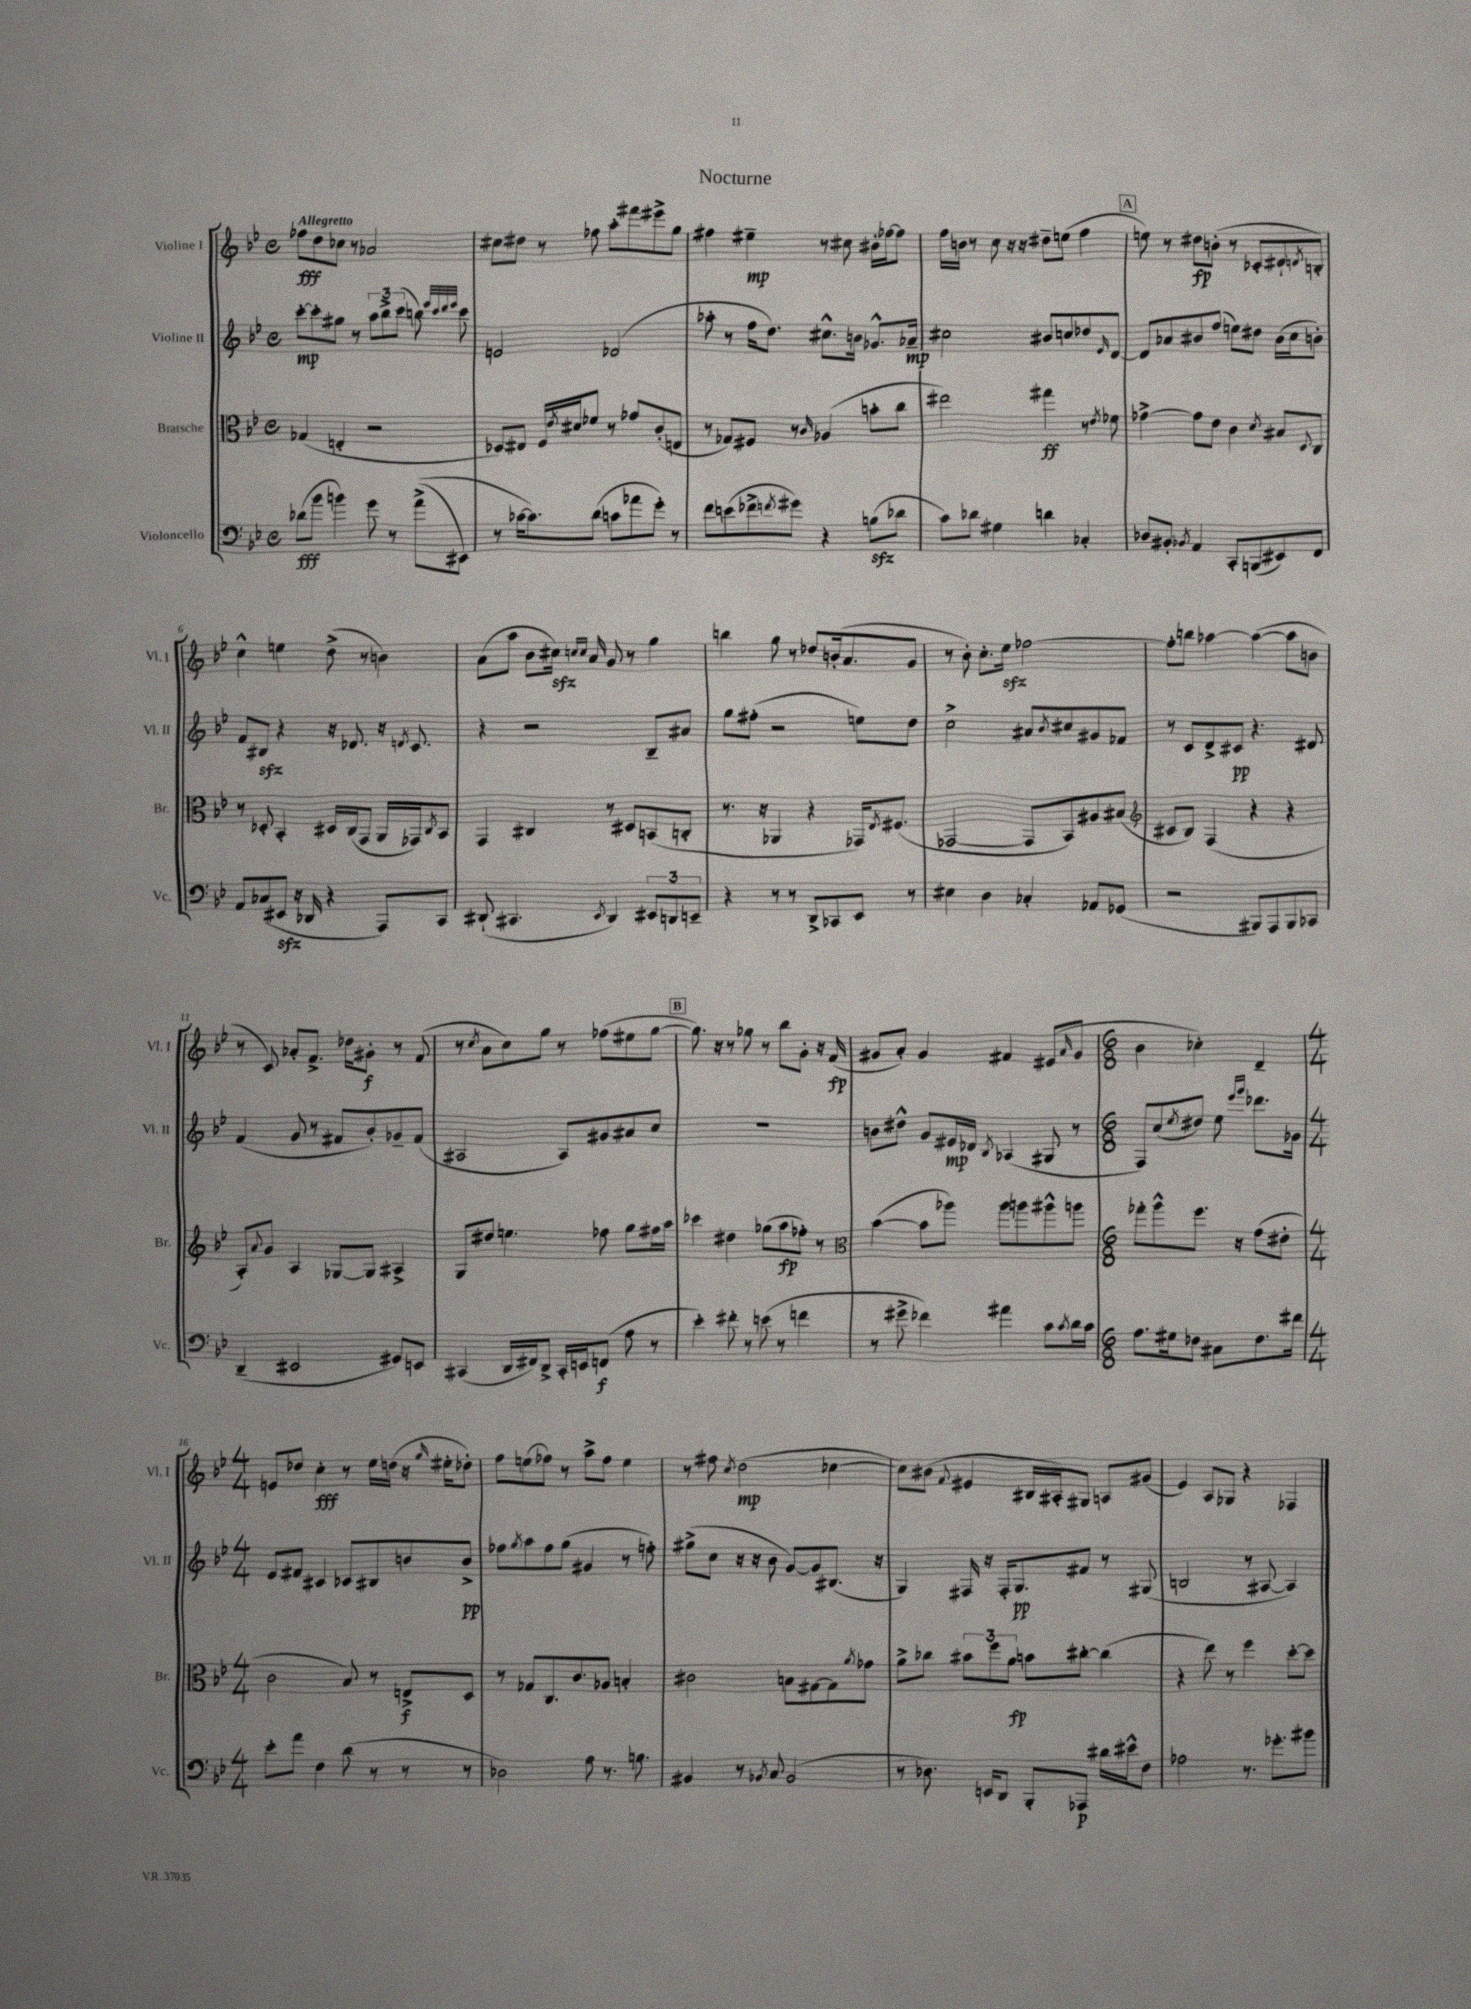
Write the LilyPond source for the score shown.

\header { title = "Nocturne" }
<<
\new StaffGroup <<
\new Staff = "s0" \with { instrumentName = "Violine I" shortInstrumentName = "Vl. I" } {
    \clef treble \key bes \major \defaultTimeSignature \time 4/4 \tempo "Allegretto"
    fes''8\fff d''8 ces''8 r8 aes'2 |
    cis''8 dis''8 r8 fes''8 a''8-. fis'''8 eis'''8-> g''8 |
    fis''4 eis''4--\mp r8 cis''8 bis'16-. fes''16~ fes''8 |
    f''16 b'16 r8 c''8 r16 r16 dis''8-- e''8( f''4 |
    \mark \markup { \box "A" } e''8) r8 dis''8\fp b'8-.( r8 ces'8-. dis'8-! \acciaccatura { d'8 } b8-.) |
    c''4-^ e''4 d''8->( r8 b'4) |
    a'8( a''8 bes'8 cis''16\sfz) \grace { c''16 c''16 } a'16 g'8 r8 g''4 |
    b''4 g''8 r8 des''8 b'16-.( a'8. g'8 |
    r8 bes'8-.) c''8.-. ees''16\sfz fes''2~ |
    fes''8-. b''8 aes''4~ aes''4~( aes''8 b'8 |
    r8 c'8) aes'8-. f'8.-> des''16 gis'8-.\f r8 f'8( |
    r8 \acciaccatura { c''8 } a'8 c''8) g''8 r8 fes''8( eis''8 g''8~ |
    \mark \markup { \box "B" } g''8.) r16 r8 ges''8 r8 bes''8 g'8-. r16 f'16\fp( |
    gis'8 a'8-.) gis'4 fis'4 eis'8( \grace { a'16 } gis'8 |
    \numericTimeSignature \time 6/8 bes'4 ces''4-.) d'4-- |
    \numericTimeSignature \time 4/4 e'8 des''8 c''4-.\fff r8 ees''16 d''16( r16 \grace { g''16 } eis''16-. des''8-.) |
    f''8 e''8( fes''8) r8 a''8-> fes''8 e''4 |
    r8 fis''8 \acciaccatura { c''8 } d''2\mp( ces''4~ |
    ces''8) bis'8( \appoggiatura { f'8 } eis'4 bis16 ais16-.) gis8 a8 gis'8( |
    ees'4) a8 ges8 r4 fes4 \bar "|." |
}
\new Staff = "s1" \with { instrumentName = "Violine II" shortInstrumentName = "Vl. II" } {
    \clef treble \key bes \major \defaultTimeSignature \time 4/4
    c'''8~-.\mp c'''8-. gis''8 r8 \tuplet 3/2 { a''8 bes''8-> c'''8( } b''8) \grace { ees'''32 c'''32 d'''32 ees'''32 } c'''8 |
    e'2 des'2( |
    aes''8-. r8 f''16 d''8.) cis''8.-^ b'16 ges'8.-^ aes'16--\mp |
    cis''2 bis'8 c''8 des''8 \grace { ees'16 } d'8~ |
    \mark \markup { \box "A" } d'8 aes'8 bis'8 f''8( e''8) dis''8 bis'16( c''16 b'8-.) |
    f'8 bis8\sfz r4 r16 des'8. r16 \acciaccatura { d'8 } c'8. |
    r4 r2 bes8-- ais'8 |
    g''8 fis''8-.( r2 e''8) d''8 |
    c''2-> ais'8 \acciaccatura { bes'8 } cis''8 gis'8 fes'8 |
    r8 c'8 d'8-> cis'8\pp r4. dis'8 |
    f'4( g'8 r8 fis'8 bes'8-.) ges'8-- fis'8( |
    ais2 ais8) gis'8 ais'8 c''8 |
    \mark \markup { \box "B" } R1 |
    b'8 dis''8-^ g'8 eis'16\mp des'16 \acciaccatura { bes8 } aes4( gis8 r8 |
    \numericTimeSignature \time 6/8 f8) c''8( \acciaccatura { ees''8 } dis''8) ees''8 \grace { ees'''16 g'''16 } des'''8. ges'16 |
    \numericTimeSignature \time 4/4 ees'8 fis'8 cis'4 ces'8 bis8 b'8 b'8->\pp |
    fes''8 \acciaccatura { g''8 } a''8 fes''8 g''8( gis'4 r8 f''8-.) |
    gis''8->( c''8 r16 r16 bes'8 g'8~) g'8 bis8.( r16 |
    g4) fis16 r16 fis16-. g8.\pp fis'8 r8 gis8( |
    b2 r8 ais8~ ais4) \bar "|." |
}
\new Staff = "s2" \with { instrumentName = "Bratsche" shortInstrumentName = "Br." } {
    \clef alto \key bes \major \defaultTimeSignature \time 4/4
    ges4( e4-. r2 |
    des8) eis8 f16 \acciaccatura { ees'8 } dis'16 fes'8 r8 ges'8 c'8-.( e8 |
    r8 ges8) fis8 r8 \grace { c'16 } aes4( b'8-. c''8 |
    eis''2) gis''4\ff r8 \acciaccatura { ees'8 } fes'8 |
    \mark \markup { \box "A" } ges'4~-> ges'8 ees'8 c'4 \acciaccatura { d'8 } bis8 \appoggiatura { d8 } c8 |
    r8 des8-. bes,4-. dis16 c16( g,8 a,16 ges,16) \acciaccatura { c8 } bes,8 |
    g,4 cis4 r8 dis8 b,8( c8-. |
    r8. r16 aes,4 r4 ges,16) \acciaccatura { ees8 } fis8.( |
    ges,2~ ges,8 bes,8) ais8 bis8( |
    \clef treble cis'8 bes8) f4( r4 r4 |
    a8-.) \appoggiatura { a'8 } g'8 a4 ges8~ ges8 ais4-> |
    g8 dis''8 e''4. fes''8 g''8 fis''16 a''16 |
    \mark \markup { \box "B" } ces'''4 dis''4 ges''8( a''8\fp fes''8-.) r8 |
    \clef alto bes'4~( bes'8 aes''8) aes''8 a''8 ais''8-^ a''8 |
    \numericTimeSignature \time 6/8 ges''8-. a''8-^ f''8. r16 g'8( eis'8-. |
    \numericTimeSignature \time 4/4 c'2 bes8) r8 e8->\f d8 |
    r8 ges8 c8. c'8. aes8 b4-. |
    cis'2 b8 gis8~ gis8 \acciaccatura { a'8 } ges'8 |
    a'8-> ces''8 \tuplet 3/2 { bis'8 f''8 a'8\fp } b'8 cis''8~-. cis''4( |
    r4 ees''8) r8 f''4 d''8~-. d''8 \bar "|." |
}
\new Staff = "s3" \with { instrumentName = "Violoncello" shortInstrumentName = "Vc." } {
    \clef bass \key bes \major \defaultTimeSignature \time 4/4
    des'8\fff( bes'8 b'4) g'8 r8 a'8->(\( eis,8) |
    r8 ces'16~ ces'8.\) d'8( c'8 aes'8 g'8-.) r8 |
    f'8 e'8( fes'8-> \acciaccatura { f'8 } gis'8) r4 b8\sfz( des'8 |
    c'8) des'8 gis4 d'4 ces4-. |
    \mark \markup { \box "A" } des8 bis,8-. \acciaccatura { bes,8 } a,4 c,8-. b,,8( eis,8) f,8 |
    a,8 ces8( eis,8\sfz r16 des,16 r4 a,,8) c,8 |
    dis,8-!( cis,4. \acciaccatura { ees,8 } dis,4) \tuplet 3/2 { eis,8 d,8 e,8-- } |
    r4 r8 r8 d,8-> ces,8 ees,8 r8 |
    eis4 d4 ces4-. aes,8 ges,8( |
    r2 bis,,8) a,,8 bis,,8 ces,8 |
    d,4--( eis,2 gis,8) e,8 |
    cis,4( d,16 fis,16) d,8-> cis,16-. e,16 f,8\f( a8 r8 |
    \mark \markup { \box "B" } ees'4-.) fis'8-. r8 e'8( r8 f'4 |
    r8 gis'8-> fes'4) ais'4 c'8 \acciaccatura { c'8 } d'16 c'16 |
    \numericTimeSignature \time 6/8 a8. gis16 fes8 cis8 fes8. fis'16 |
    \numericTimeSignature \time 4/4 ees'8-. a'8 f4 d'8( r8 r8 r8 |
    des2) a8 r8. b8. |
    bis,4 r8 \acciaccatura { bes,8 } c8 bes,2( |
    r8 des8.) e,16 d,8 bes,,8-. aes,,8\p dis'16 eis'16-^ f8 |
    aes2 r8. ges'8.-. bis'8 \bar "|." |
}
>>
>>
